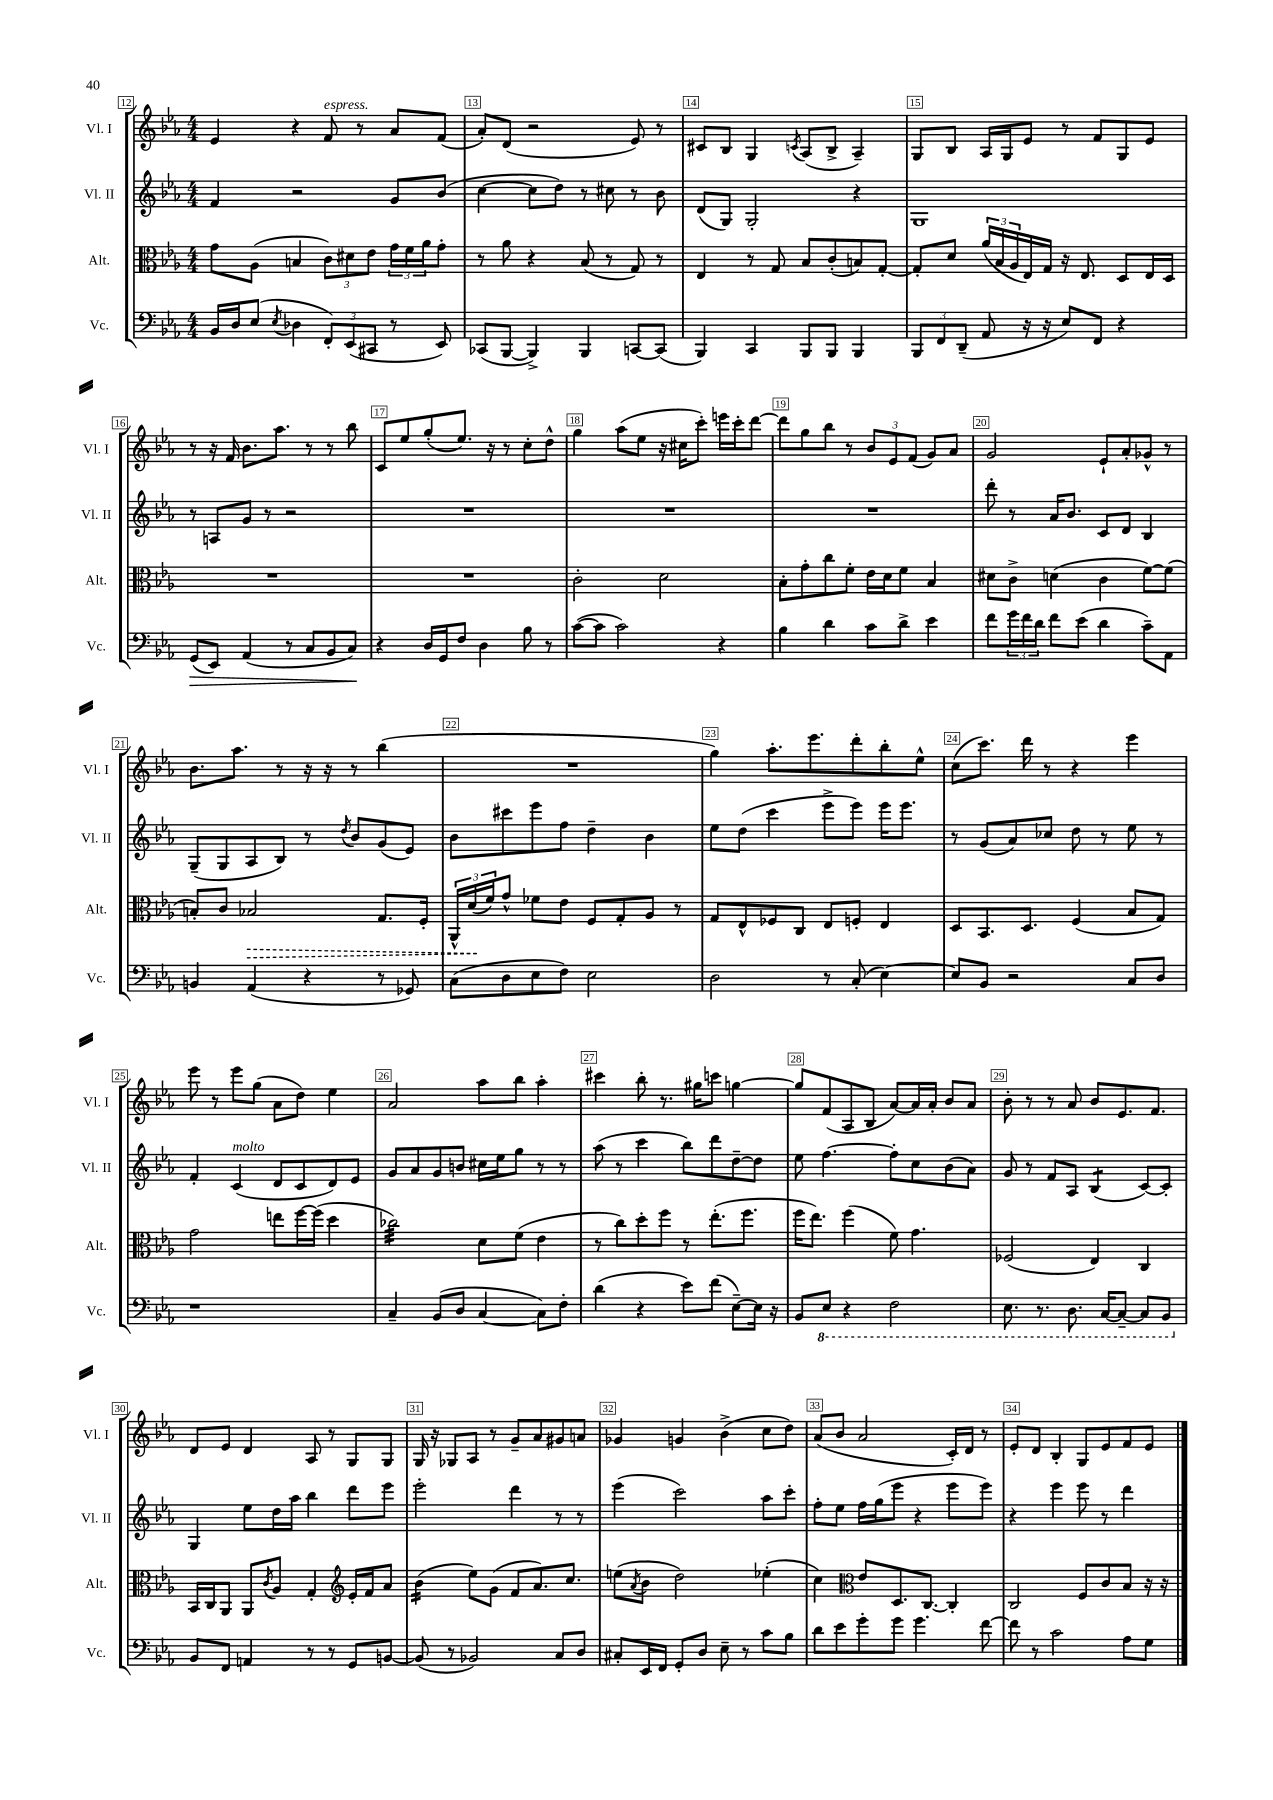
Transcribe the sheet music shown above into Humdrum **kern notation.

**kern	**kern	**kern	**kern
*staff4	*staff3	*staff2	*staff1
*clefF4	*clefC3	*clefG2	*clefG2
*k[b-e-a-]	*k[b-e-a-]	*k[b-e-a-]	*k[b-e-a-]
*M4/4	*M4/4	*M4/4	*M4/4
16BB-/LL	8g\L	4f/	4e-/
16D/J	.	.	.
(8E-/J	(8A-\J	.	.
8qE-/	.	.	.
4D-\	4B/	2r	4r
12FF'/L)	12c\L)	.	8f/
(12EE-/	12d#\	.	.
.	.	.	8r
12CC#/J	12e-\J	.	.
8r	24g\LL	8g/L	8a-/L
.	24f\	.	.
.	24a-\J	.	.
8EE-/)	8g'\J	(8b-/J	(8f/J
=	=	=	=
(8CC-/L	8r	[4cc\	8a-'/L)
[8BBB-/J	8a-\	.	(8d/J
4BBB-^/])	4r	8cc\]L	2r
.	.	8dd\J)	.
4BBB-/	(8B-/	8r	.
.	8r	8cc#\	.
[8CC/L	8G/)	8r	8e-/)
(8CC/]J	8r	8b-\	8r
=	=	=	=
4BBB-/)	4E-/	(8d/L	8c#/L
.	.	8G/J)	8B-/J
4CC/	8r	2G'/	4G/
.	8G/	.	.
.	.	.	8qc/
8BBB-/L	8B-/L	.	(8A-/L
8BBB-/J	(8c'/	.	8B-^/J
4BBB-/	8B/)	4r	4A-~/)
.	[8G'/J	.	.
=	=	=	=
12BBB-/L	8G'/]L	1G	8G/L
12FF/	.	.	.
.	8d/J	.	8B-/J
(12DD~/J	.	.	.
8AA-/	(24a-/LL	.	16A-/LL
.	24B-/	.	.
.	.	.	16G/J
.	24A-/	.	.
16r	16E-/)	.	8e-/J
16r	16G/JJ	.	.
8E-/L)	16r	.	8r
.	8.E-/	.	.
8FF/J	.	.	8f/L
4r	8D/L	.	8G/
.	16E-/L	.	8e-/J
.	16D/JJ	.	.
=	=	=	=
(8GG/L	1r	8r	8r
8EE-/J)	.	8A/L	16r
.	.	.	16f/
(4AA-/	.	8g/J	8.b-\L
.	.	8r	.
.	.	.	8.aa-\J
8r	.	2r	.
8C/L	.	.	8r
8BB-/	.	.	8r
8C/J)	.	.	8bb-\
=	=	=	=
4r	1r	1r	8c/L
.	.	.	8ee-/
16D/LL	.	.	(8gg'/
16GG/J	.	.	.
8F/J	.	.	8.ee-/J)
4D\	.	.	.
.	.	.	16r
.	.	.	8r
8B-\	.	.	8cc'\L
8r	.	.	8dd^^\J
=	=	=	=
([8c\L	2c'\	1r	4gg\
8c\]J	.	.	.
2c\)	.	.	(8aa-\L
.	.	.	8ee-\J
.	2d\	.	16r
.	.	.	16cc#\LK
.	.	.	8ccc'\J)
4r	.	.	16eee\LL
.	.	.	16ccc'\J
.	.	.	[8ddd\J
=	=	=	=
4B-\	8B-'\L	1r	8ddd\]L
.	8g'\	.	8gg\
4d\	8cc\	.	8bb-\J
.	8f'\J	.	8r
8c\L	16e-\LL	.	12b-/L
.	16d\J	.	.
.	.	.	12e-/
8d^\J	8f\J	.	.
.	.	.	(12f/J
4e-\	4B-/	.	8g/L)
.	.	.	8a-/J
=	=	=	=
8f\L	8d#\L	8ddd'\	2g/
24g\L	8c^\J	8r	.
24f\	.	.	.
24d\JJ	.	.	.
8f\L	(4d\	16a-/LK	.
.	.	8.b-/J	.
(8e-\J	.	.	.
4d\	4c\	8c/L	8e-`/L
.	.	8d/J	8a-'/
8c~\L)	[8f\L)	4B-/	8g-^^/J
8AA-\J	(8f\]J	.	8r
=	=	=	=
4BB/	8B'/L)	(8G~/L	8.b-\L
.	8c/J	8G/	.
.	.	.	8.aa-\J
(4AA-/	2B-/	8A-/	.
.	.	8B-/J)	8r
4r	.	8r	16r
.	.	.	16r
.	.	8qdd/	.
.	.	8b-/L	8r
8r	8.G/L	(8g/	(4bb-\
8GG-/)	.	8e-/J)	.
.	16F'/Jk	.	.
=	=	=	=
(8C\L	24AA-^^/LL	8b-\L	1r
.	(24d/	.	.
.	24f/J)	.	.
8D\	8g^^/J	8ccc#\	.
8E-\	8f-\L	8eee-\	.
8F\J)	8e-\J	8ff\J	.
2E-\	8F/L	4dd~\	.
.	8G'/	.	.
.	8A-/J	4b-\	.
.	8r	.	.
=	=	=	=
2D\	8G/L	8ee-\L	4gg\)
.	8E-^^/	(8dd\J	.
.	8F-/	4ccc\	8.aa-'\L
.	8C/J	.	.
.	.	.	8.eee-\
8r	8E-/L	8eee-^\L	.
(8C'/	8F'/J	8eee-\J)	8ddd'\
[4E-\)	4E-/	16eee-\LK	8bb-'\
.	.	8.eee-\J	.
.	.	.	8ee-^^\J
=	=	=	=
8E-/]L	8D/L	8r	(8cc\L
8BB-/J	8.BB-/	(8g/L	8.ccc\J)
2r	.	8a-/)	.
.	8.D/J	.	16ddd\
.	.	8cc-/J	8r
.	(4F/	8dd\	4r
.	.	8r	.
8C/L	8B-/L	8ee-\	4eee-\
8D/J	8G/J)	8r	.
=	=	=	=
1r	2g\	4f'/	8eee-\
.	.	.	8r
.	.	(4c/	8eee-\L
.	.	.	(8gg\J
.	8ee\L	8d/L	8a-\L
.	[16ff\L	8c/	8dd\J)
.	(16ff\]JJ	.	.
.	4dd\	8d/)	4ee-\
.	.	8e-/J	.
=	=	=	=
4C~/	2cc-\)	8g/L	2a-/
.	.	8a-/	.
(8BB-/L	.	8g/	.
8D/J	.	8b/J	.
[4C/	8d\L	16cc#\LL	8aa-\L
.	.	16ee-\J	.
.	(8f\J	8gg\J	8bb-\J
8C\]L)	4e-\	8r	4aa-'\
8F'\J	.	8r	.
=	=	=	=
(4d\	8r	(8aa-\	4ccc#\
.	8cc\L)	8r	.
4r	8dd'\	4ccc\	8bb-'\
.	8ff\J	.	8.r
8e-\L)	8r	8bb-\L)	.
.	.	.	16gg#\LK
(8f\J	(8.ee-'\L	8ddd\	8ccc\J
[8E-~\L)	.	[8dd~\	[4gg\
.	8.ff\J	.	.
16E-\]Jk	.	8dd\]J	.
16r	.	.	.
=	=	=	=
8BB-/L	16ff\LK	8ee-\	8gg/]L
.	8.ee-\J)	.	.
8EE-/J	.	[4.ff\	(8f/
4r	(4ff\	.	8A-/
.	.	.	8B-/J
2FF\	8f\)	8ff'\]L	[8a-/L)
.	4.g\	8cc\	16a-/]L
.	.	.	16a-'/JJ
.	.	(8b-\	8b-/L
.	.	8a-\J)	8a-/J
=	=	=	=
8.EE-\	(2F-/	8g/	8b-'\
.	.	8r	8r
8.r	.	.	.
.	.	8f/L	8r
8.DD\	.	8A-/J	8a-/
.	4E-/)	(4B-/	8b-/L
[16CC/LK	.	.	.
8CC~/_J	.	.	8.e-/
8CC/]L	4C/	[8c/L)	.
.	.	.	8.f/J
8BBB-/J	.	8c'/]J	.
=	=	=	=
8BB-/L	16BB-/LL	4G/	8d/L
.	16C/J	.	.
8FF/J	8AA-/J	.	8e-/J
4AA/	8AA-/L	8ee-\L	4d/
.	8qc/	.	.
.	8A-/J	16dd\L	.
.	.	16aa-\JJ	.
8r	4G'/	4bb-\	8A-/
8r	.	.	8r
*	*clefG2	*	*
8GG/L	16e-'/LL	8ddd\L	8G/L
.	16f/J	.	.
[8BB/J	8a-/J	8eee-\J	8G/J
=	=	=	=
(8BB/]	(4b-\	2eee-'\	16G/
.	.	.	16r
8r	.	.	8G-/L
2BB-/)	8ee-\L)	.	8A-/J
.	(8g\J	.	8r
.	8f/L	4ddd\	8g~/L
.	8.a-/)	.	8a-/
8C/L	.	8r	8g#/
.	8.cc/J	.	.
8D/J	.	8r	8a/J
=	=	=	=
8C#'/L	(8ee\L	(4eee-\	4g-/
.	8qa-/	.	.
16EE-/L	8b-\J	.	.
16FF/JJ	.	.	.
8GG'/L	2dd\)	2ccc\)	4g/
8D/J	.	.	.
8E-~\	.	.	(4b-^\
8r	.	.	.
8c\L	(4ee-'\	8aa-\L	8cc\L
8B-\J	.	8ccc'\J	8dd\J)
=	=	=	=
8d\L	4cc\)	8ff'\L	(8a-/L
8e-\	.	8ee-\J	8b-/J
*	*clefC3	*	*
8g'\	8e-/L	16ff\LL	2a-/
.	.	(16gg\J	.
8g\J	8.D/	8eee-\J	.
4.g\	.	4r	.
.	[8.C/J	.	.
.	4C'/]	8eee-\L	16c'/LL)
.	.	.	16d/JJ
[8f\	.	8eee-\J)	8r
=	=	=	=
8f\]	2C/	4r	8e-'/L
8r	.	.	8d/J
2c\	.	4eee-\	4B-'/
.	8F/L	8eee-\	8G/L
.	8c/	8r	8e-/
8A-\L	8B-/J	4ddd\	8f/
8G\J	16r	.	8e-/J
.	16r	.	.
==	==	==	==
*-	*-	*-	*-
